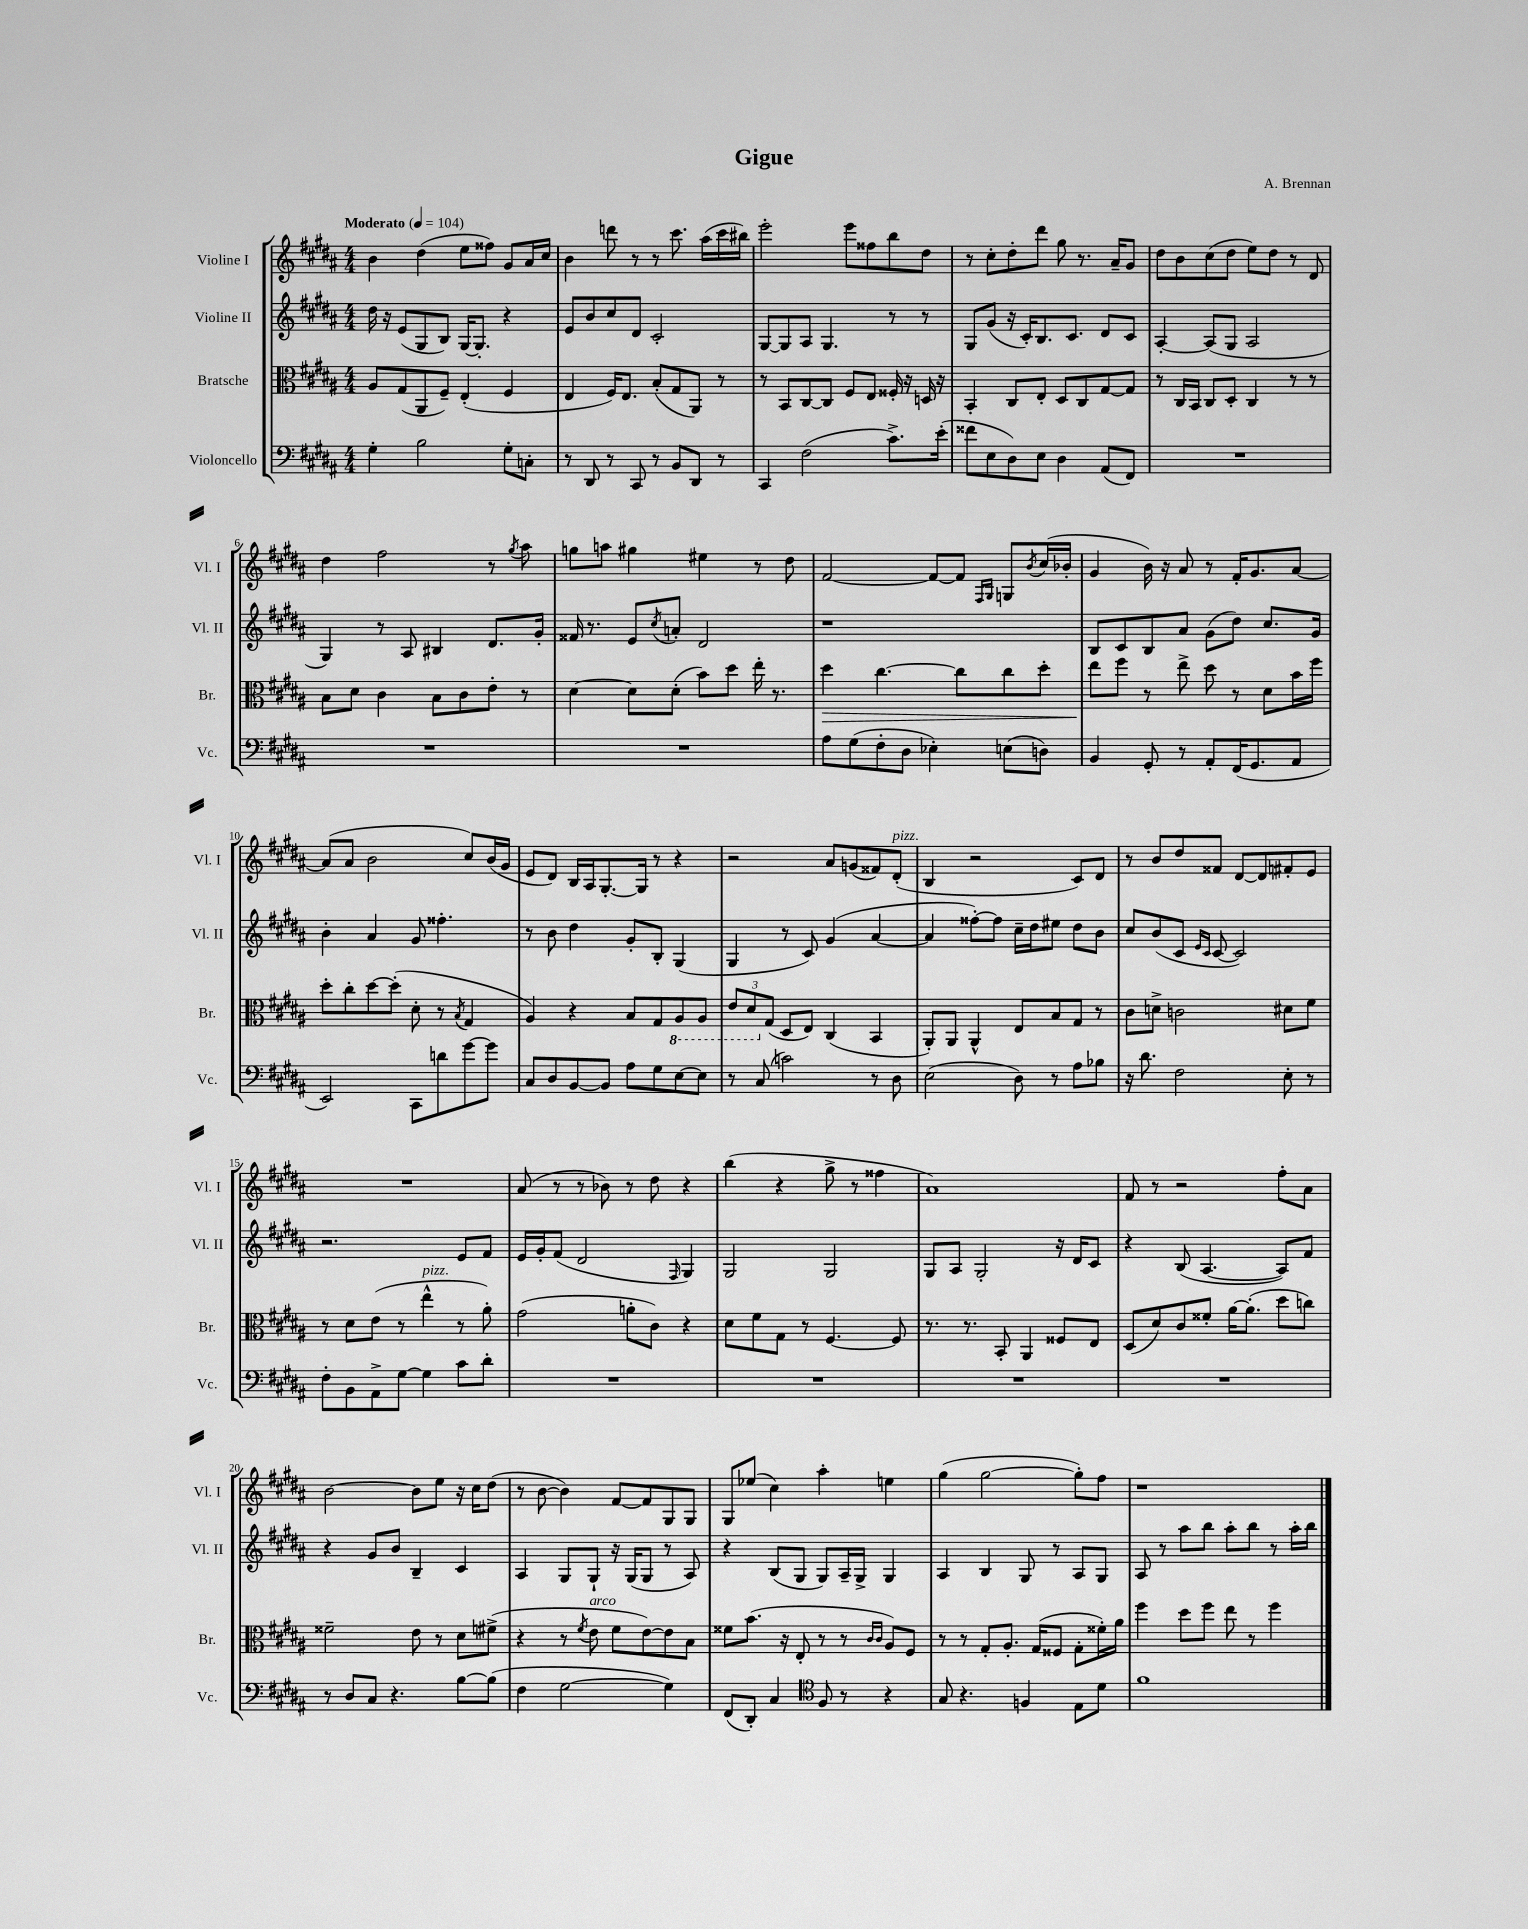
\header { title = "Gigue" composer = "A. Brennan" }
<<
\new StaffGroup <<
\new Staff = "s0" \with { instrumentName = "Violine I" shortInstrumentName = "Vl. I" } {
    \clef treble \key b \major \numericTimeSignature \time 4/4 \tempo "Moderato" 4 = 104
    b'4 dis''4( e''8 fisis''8) gis'8 ais'16 cis''16 |
    b'4 d'''8 r8 r8 cis'''8. ais''16( cis'''16 bis''16) |
    e'''2-. e'''8 fisis''8 b''8 dis''8 |
    r8 cis''8-. dis''8-. dis'''8 gis''8 r8. ais'16-- gis'8 |
    dis''8 b'8 cis''8( dis''8 e''8) dis''8 r8 dis'8 |
    dis''4 fis''2 r8 \acciaccatura { gis''8 } ais''8 |
    g''8 a''8 gis''4 eis''4 r8 dis''8 |
    fis'2~ fis'8~ fis'8 \grace { fis16 gis16 } g8 \acciaccatura { b'8 } cis''16( bes'16-. |
    gis'4 b'16) r16 ais'8 r8 fis'16-. gis'8. ais'8~ |
    ais'8( ais'8 b'2 cis''8) b'16( gis'16 |
    e'8 dis'8) b16 ais16 gis8.~-. gis16 r8 r4 |
    r2 ais'8 g'8( fisis'8) dis'8-.^\markup { \italic "pizz." }( |
    b4 r2 cis'8) dis'8 |
    r8 b'8 dis''8 fisis'8 dis'8~ dis'8 fis'8-. e'8 |
    R1 |
    ais'8( r8 r8 bes'8) r8 dis''8 r4 |
    b''4( r4 gis''8-> r8 fisis''4 |
    ais'1) |
    fis'8 r8 r2 fis''8-. ais'8 |
    b'2~ b'8 e''8 r16 cis''16 dis''8( |
    r8 b'8~ b'4) fis'8~ fis'8 gis8 gis8 |
    gis8 ees''8( cis''4) ais''4-. e''4 |
    gis''4( gis''2~ gis''8-.) fis''8 |
    r1 \bar "|." |
}
\new Staff = "s1" \with { instrumentName = "Violine II" shortInstrumentName = "Vl. II" } {
    \clef treble \key b \major \numericTimeSignature \time 4/4
    dis''16 r16 e'8( gis8 b8) gis16~ gis8.-. r4 |
    e'8 b'8 cis''8 dis'8 cis'2-. |
    gis8~ gis8 ais8 gis4. r8 r8 |
    gis8 gis'8( r16 cis'16-.) b8. cis'8. dis'8 cis'8 |
    ais4~-. ais8( gis8 ais2 |
    gis4) r8 ais8 bis4 dis'8. gis'16-. |
    fisis'16 r8. e'8 \acciaccatura { cis''8 } a'8-. dis'2 |
    r1 |
    b8 cis'8 b8 ais'8 gis'8( dis''8) cis''8. gis'16 |
    b'4-. ais'4 gis'8 fisis''4.-. |
    r8 b'8 dis''4 gis'8-. b8-. gis4( |
    gis4 r8 cis'8) gis'4( ais'4~ |
    ais'4 fisis''8~-.) fisis''8 cis''16-- dis''16 eis''8 dis''8 b'8 |
    cis''8 b'8( cis'8 \grace { e'16 cis'16 } cis'8~ cis'2) |
    r2. e'8 fis'8 |
    e'16 gis'16-. fis'8( dis'2 \grace { fis16 } gis4) |
    gis2 gis2 |
    gis8 ais8 gis2-. r16 dis'16 cis'8 |
    r4 b8( ais4.~ ais8) fis'8 |
    r4 gis'8 b'8 b4-- cis'4 |
    ais4 gis8 gis8-! r16 gis16( gis8 r8 ais8) |
    r4 b8( gis8 gis8) ais16-- gis16-> gis4 |
    ais4 b4 gis8 r8 ais8 gis8 |
    ais8 r8 ais''8 b''8 ais''8-. b''8 r8 ais''16-. b''16 \bar "|." |
}
\new Staff = "s2" \with { instrumentName = "Bratsche" shortInstrumentName = "Br." } {
    \clef alto \key b \major \numericTimeSignature \time 4/4
    ais8 gis8( ais,8 fis8--) e4-.( fis4 |
    e4 fis16) e8. b8-.( gis8 ais,8) r8 |
    r8 b,8 cis8~ cis8 fis8 e8 fisis16-. r16 d16 r16 |
    b,4-. cis8 e8-. dis8 cis8 gis8~ gis8 |
    r8 cis16 b,16 cis8 dis8-. cis4 r8 r8 |
    b8 dis'8 cis'4 b8 cis'8 e'8-. r8 |
    dis'4~ dis'8 dis'8-.( b'8) dis''8 e''16-. r8. |
    dis''4\> cis''4.~ cis''8 cis''8 dis''8-. |
    e''8\! fis''8 r8 e''8-> dis''8 r8 dis'8 b'16 fis''16 |
    dis''8-. cis''8-. dis''8~ dis''8-.( dis'8-. r8 \acciaccatura { b8 } gis4 |
    ais4) r4 b8 gis8 \ottava #-1 ais,8 ais,8 |
    \tuplet 3/2 { e8 dis8 \ottava #0 gis8( } dis8 e8) cis4( b,4 |
    ais,8-.) ais,8 ais,4-^ e8 b8 gis8 r8 |
    cis'8 d'8-> c'2 dis'8 fis'8 |
    r8 dis'8 e'8( r8 e''4-^^\markup { \italic "pizz." } r8 ais'8-.) |
    gis'2( a'8-. cis'8) r4 |
    dis'8 fis'8 gis8 r8 fis4.~ fis8 |
    r8. r8. b,8-. ais,4 fisis8 e8 |
    dis8( dis'8) cis'8 fisis'8-. ais'16~ ais'8.-.( dis''8 c''8) |
    fisis'2-- e'8 r8 dis'8 fis'8->( |
    r4 r8 \acciaccatura { fis'8 } e'8^\markup { \italic "arco" } fis'8 e'8~) e'8 b8 |
    fisis'8 b'8.( r16 e8-. r8 r8 \grace { cis'16 cis'16 } ais8) fis8 |
    r8 r8 gis8-. ais8.-. gis16( fisis8 gis8-. fisis'16-.) ais'16 |
    fis''4 dis''8 fis''8 e''8 r8 fis''4 \bar "|." |
}
\new Staff = "s3" \with { instrumentName = "Violoncello" shortInstrumentName = "Vc." } {
    \clef bass \key b \major \numericTimeSignature \time 4/4
    gis4-. b2 gis8-. c8-. |
    r8 dis,8 r8 cis,8 r8 b,8 dis,8 r8 |
    cis,4 fis2( cis'8.->) e'16-.( |
    fisis'8 e8 dis8) e8 dis4 ais,8( fis,8) |
    R1 |
    R1 |
    R1 |
    ais8 gis8( fis8-. dis8 ees4-.) e8( d8) |
    b,4 gis,8-. r8 ais,8-. fis,16( gis,8. ais,8 |
    e,2) cis,8 d'8 gis'8~ gis'8 |
    cis8 dis8 b,8~ b,8 ais8 gis8 e8~ e8 |
    r8 cis8( c'2) r8 dis8 |
    e2( dis8) r8 ais8 bes8 |
    r16 dis'8. fis2 e8-. r8 |
    fis8-. b,8 ais,8-> gis8~ gis4 cis'8 dis'8-. |
    R1 |
    R1 |
    R1 |
    R1 |
    r8 dis8 cis8 r4. b8~ b8( |
    fis4 gis2~ gis4) |
    fis,8( dis,8-.) cis4 \clef tenor fis8 r8 r4 |
    gis8 r4. f4 e8 dis'8 |
    fis'1 \bar "|." |
}
>>
>>
